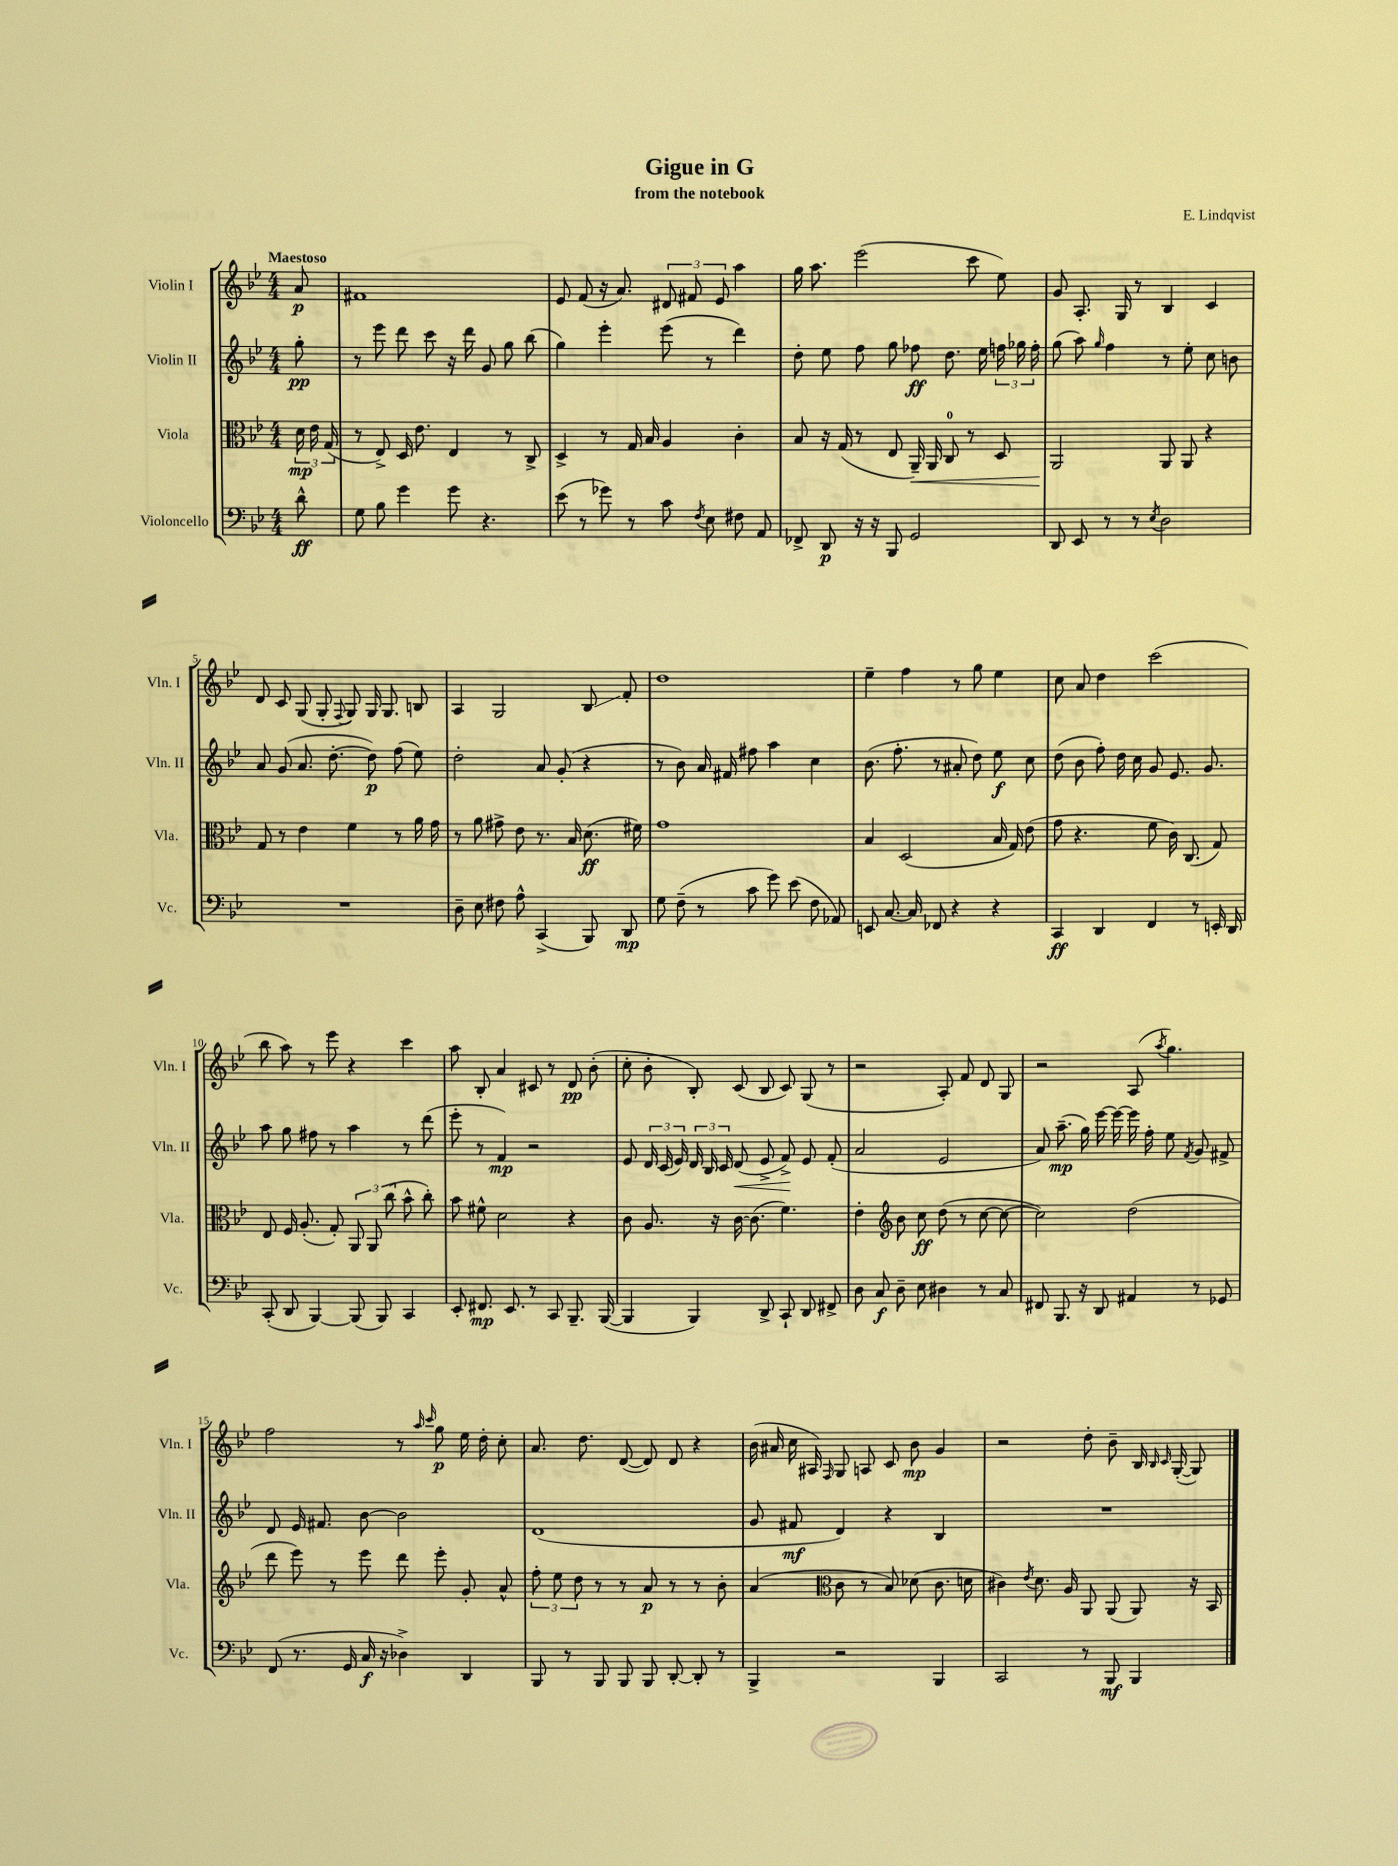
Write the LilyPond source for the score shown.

\header { title = "Gigue in G" composer = "E. Lindqvist" subtitle = "from the notebook" }
<<
\new StaffGroup <<
\new Staff = "s0" \with { instrumentName = "Violin I" shortInstrumentName = "Vln. I" } {
    \clef treble \key bes \major \numericTimeSignature \time 4/4 \partial 8 \tempo "Maestoso"
    \autoBeamOff a'8\p |
    fis'1 |
    ees'8 f'8( r16 a'8.) \tuplet 3/2 { dis'8 fis'8 ees'8 } a''4 |
    g''16 a''8. ees'''2( c'''8 ees''8) |
    g'8 a8.-. g16 r8 bes4 c'4 |
    d'8 c'8 g8( g8-. \appoggiatura { f8 } g8) g16 g8. b8 |
    a4 g2 bes8\glissando f'8-. |
    d''1 |
    ees''4-- f''4 r8 g''8 ees''4 |
    c''8 a'8 d''4 c'''2( |
    bes''8 a''8) r8 ees'''8 r4 c'''4 |
    a''8 bes8-. a'4 cis'8 r8 d'8\pp bes'8-.( |
    c''8-. bes'8-. bes8-.) c'8( bes8 c'8) g8( r8 |
    r2 a8-.) f'8 d'8 g8 |
    r2 a8( \acciaccatura { a''8 } g''4.) |
    f''2 r8 \grace { a''16 c'''16 } g''8\p ees''16 d''16-. c''8-. |
    a'8. d''8. d'8~( d'8) d'8 r4 |
    bes'16( ais'16 c''16 ais16) \grace { f16 } g8 a8 c'8 bes'8\mp g'4 |
    r2 d''8-. bes'8-- bes16 \grace { bes16 c'16 } g16~-.( g8) \bar "|." |
}
\new Staff = "s1" \with { instrumentName = "Violin II" shortInstrumentName = "Vln. II" } {
    \clef treble \key bes \major \numericTimeSignature \time 4/4 \partial 8
    \autoBeamOff g''8-.\pp |
    r8 ees'''8 d'''8 c'''8 r16 d'''16 g'8 g''8 bes''8( |
    g''4) ees'''4-. ees'''8( r8 d'''4) |
    d''8-. ees''8 f''8 g''8 fes''8\ff d''8. ees''16 \tuplet 3/2 { f''16 ges''16 f''16-. } |
    g''8( a''8) \grace { g''16 } f''4 r8 ees''8-. c''8 b'8 |
    a'8 g'8( a'8. d''8.~-. d''8\p) f''8( ees''8) |
    d''2-. a'8 g'8-.( r4 |
    r8 bes'8) a'16 fis'16 fis''8 a''4 c''4 |
    bes'8.( f''8.-. r8 ais'8-. d''8) ees''8\f c''8 |
    d''8( bes'8 f''8-.) d''16 c''16 g'8 ees'8. g'8. |
    a''8 g''8 fis''8 r8 a''4 r8 d'''8( |
    ees'''8-. r8 f'4\mp) r2 |
    ees'8 \tuplet 3/2 { d'16 c'16( ees'16) } \tuplet 3/2 { d'16 bes16 c'16 } d'8\<( ees'8-> f'8->\!) ees'8 f'8-.( |
    a'2 ees'2 |
    a'8) a''8.--\mp( g''16) ees'''16~ ees'''16~ ees'''16 f''16-. ees''8 \acciaccatura { f'8 } g'8 fis'8-> |
    d'8 ees'16 fis'8. bes'8~ bes'2 |
    d'1( |
    g'8 fis'8\mf d'4) r4 bes4 |
    R1 \bar "|." |
}
\new Staff = "s2" \with { instrumentName = "Viola" shortInstrumentName = "Vla." } {
    \clef alto \key bes \major \numericTimeSignature \time 4/4 \partial 8
    \autoBeamOff \tuplet 3/2 { d'16\mp ees'16 g16( } |
    r8 ees8->) d16 ees'8. ees4 r8 c8-> |
    d4-> r8 g16 bes16 a4 c'4-. |
    bes8 r16 g16( r8 ees8 a,16--\<) a,16 c8-0 r8 d8 |
    a,2\! a,8 a,8 r4 |
    g8 r8 ees'4 f'4 r8 a'16 g'16 |
    r8 a'8 gis'8-> ees'8 r8. bes16 d'8.\ff( fis'16) |
    g'1 |
    bes4 d2( bes16 g16) ees'8( |
    g'8 r4. f'8 c'16) c8.( g8) |
    ees8 f16 a8.-.( g8-.) \tuplet 3/2 { a,8 a,8 c''8( } bes'8-^ c''8-.) |
    bes'8 fis'8-^ d'2 r4 |
    c'8 a8. r16 c'16~ c'8.( f'4.) |
    ees'4-. \clef treble bes'8 c''8\ff d''8( r8 c''8~ c''8~ |
    c''2) d''2( |
    d'''8 ees'''8) r8 ees'''8 d'''8 ees'''8-. g'8-. a'8-^ |
    \tuplet 3/2 { f''8-. ees''8 d''8 } r8 r8 a'8\p r8 r8 bes'8-. |
    a'4( \clef alto c'8 r8 bes8) des'8( c'8. d'16 |
    cis'4) \acciaccatura { ees'8 } d'8. a16 a,8 a,8( a,8) r16 bes,16 \bar "|." |
}
\new Staff = "s3" \with { instrumentName = "Violoncello" shortInstrumentName = "Vc." } {
    \clef bass \key bes \major \numericTimeSignature \time 4/4 \partial 8
    \autoBeamOff d'8-^\ff |
    g8 bes8 g'4 g'8 r4. |
    ees'8( r8 ges'8) r8 c'8 \acciaccatura { f8 } ees8 fis8 a,8 |
    fes,8-> d,8\p r16 r16 bes,,8 g,2 |
    d,8 ees,8 r8 r8 \acciaccatura { ees8 } d2 |
    R1 |
    d8-- ees8 fis8 a8-^ c,4->( bes,,8) d,8\mp |
    g8 f8--( r8 c'8 g'8) ees'8( f8 aes,8) |
    e,8 c8.~ c16 fes,8 r4 r4 |
    c,4\ff d,4 f,4 r8 e,16-. d,16 |
    c,8-.( d,8 bes,,4~) bes,,8( bes,,8) c,4 |
    ees,8-. fis,8.\mp ees,8. r8 c,8 bes,,8.-- bes,,16~( |
    bes,,4 bes,,4) d,8-> c,8-! d,8 fis,8-> |
    d8 c8\f d8-- ees8 dis4 r8 c8 |
    fis,8 bes,,8. r16 d,8 ais,4 r8 ges,8 |
    f,8( r8. g,16 c16\f r16 des4->) d,4 |
    bes,,8 r8 bes,,8 bes,,8 bes,,8 d,8~-. d,8-. r8 |
    bes,,4-> r2 bes,,4 |
    c,2 r8 bes,,8\mf bes,,4 \bar "|." |
}
>>
>>
